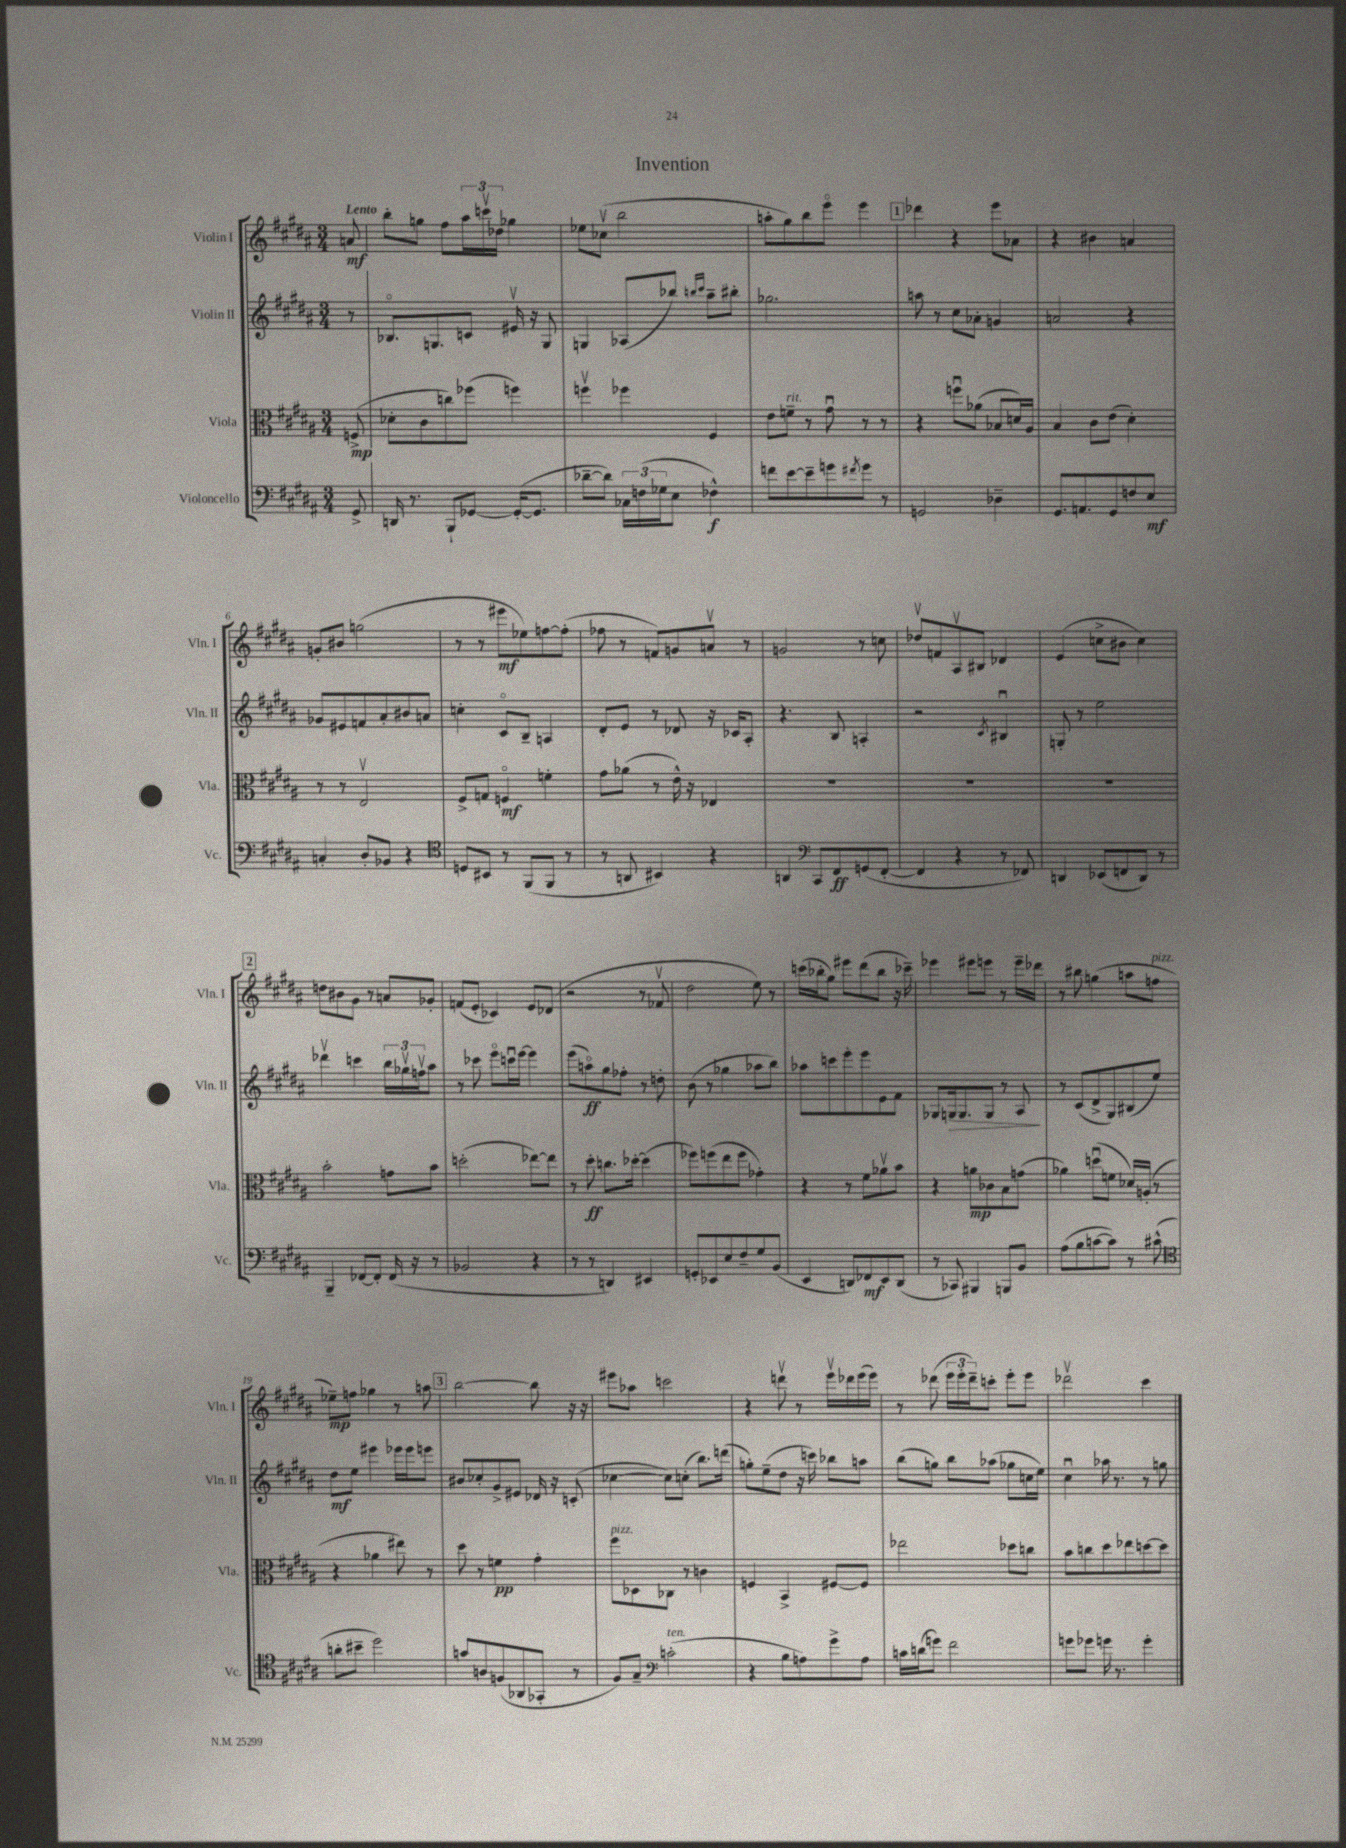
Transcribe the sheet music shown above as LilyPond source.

\header { title = "Invention" }
<<
\new StaffGroup <<
\new Staff = "s0" \with { instrumentName = "Violin I" shortInstrumentName = "Vln. I" } {
    \clef treble \key b \major \numericTimeSignature \time 3/4 \partial 8 \tempo "Lento"
    a'8\mf |
    b''8-. g''8 fis''8 \tuplet 3/2 { ais''16 c'''16\upbow des''16 } ges''4 |
    ees''8 ces''8\upbow( b''2 |
    a''8-. gis''8) b''8 e'''8\flageolet e'''4 |
    \mark \markup { \box "1" } des'''4 r4 e'''8 aes'8 |
    r4 bis'4 a'4 |
    g'8-. bis'8 g''2( |
    r8 r8 eis'''8\mf ees''8) f''8~ f''8-.( |
    fes''8 r8 f'8) g'8 a'8\upbow r8 |
    g'2 r8 c''8 |
    des''8\upbow f'8 ais8\upbow bis8 des'4 |
    e'4( c''8-> bis'8 c''4) |
    \mark \markup { \box "2" } d''8 bis'8 gis'8 r8 a'8 ges'8-. |
    f'8( e'8-. ces'4) e'8 des'8( |
    r2 r8 fes'8\upbow |
    dis''2 e''8) r8 |
    c'''16( bes''16-. gis''8) eis'''8 dis'''8( bes''8 r16 ces'''16--) |
    ees'''4 eis'''8 e'''8 r8 e'''16-- des'''16 |
    r8 bis''8 g''4( a''8 f''8^\markup { \italic "pizz." } |
    ees''8--\mp) f''8 ges''4 r8 a''8 |
    \mark \markup { \box "3" } b''2~ b''8 r16 r16 |
    eis'''8 aes''8 c'''2 |
    r4 d'''8\upbow r8 e'''16\upbow des'''16 e'''16( e'''16) |
    r8 des'''8( \tuplet 3/2 { e'''16 e'''16-. des'''16--) } c'''8-. e'''8-. e'''8 |
    des'''2\upbow cis'''4 \bar "|." |
}
\new Staff = "s1" \with { instrumentName = "Violin II" shortInstrumentName = "Vln. II" } {
    \clef treble \key b \major \numericTimeSignature \time 3/4 \partial 8
    r8 |
    bes8.\flageolet g8. c'8 eis'16\upbow r16 g8 |
    g4 aes8( bes''8) \grace { b''16 cis'''16 } ais''8-- bis''8-. |
    ges''2. |
    \mark \markup { \box "1" } a''8 r8 cis''8 aes'8-. g'4 |
    a'2 r4 |
    ges'8 eis'8 f'8 ais'8-. bis'8 a'8 |
    c''4-. cis'8\flageolet b8-- a4 |
    dis'8-. e'8 r8 des'8 r16 ces'16 ais8-. |
    r4. b8 a4-. |
    r2 \acciaccatura { cis'8 } bis4\downbow |
    g8-. r8 e''2 |
    \mark \markup { \box "2" } des'''4\upbow c'''4 \tuplet 3/2 { b''16 ges''16\upbow f''16\upbow } ais''8 |
    r8 ces'''8 e'''8\flageolet c'''16\downbow e'''16~ e'''4 |
    e'''8( a''8\flageolet\ff) gis''8 fes''8-. r8 d''8-. |
    b'8( r8 ges''4 aes''8 b''8) |
    aes''8 c'''8 e'''8-. e'''8 e'8 fis'8 |
    ges8 g16\> g8. g8 r8 ais8\! |
    r8 cis'8( dis'8-> gis8) bis8( e''8) |
    dis''8\mf e''8 eis'''4 ees'''16 ees'''16 e'''8 |
    \mark \markup { \box "3" } bis'8 ces''8-. gis'8-> eis'8 des'16 r16 c'8-.( |
    ces''4~ ces''8) c''8-.( b''8.) d'''16( |
    g''8-.) e''8--( dis''8 r16 c'''16) bes''8 a''8 |
    b''8( g''8) b''8 aes''8( ges''8 c''16 e''16) |
    cis''4\downbow aes''16 r8. r8 g''8 \bar "|." |
}
\new Staff = "s2" \with { instrumentName = "Viola" shortInstrumentName = "Vla." } {
    \clef alto \key b \major \numericTimeSignature \time 3/4 \partial 8
    f8->\mp( |
    des'8-. cis'8 c''8) fes''8( f''4) |
    f''4\upbow fes''4 fis4 |
    e'8 f'8--^\markup { \italic "rit." } r8 gis'8\downbow r8 r8 |
    \mark \markup { \box "1" } r4 f''8\downbow aes'8( bes8 d'16) ais16 |
    b4 cis'8 e'8( dis'4-.) |
    r8 r8 e2\upbow |
    fis8-> g8 f4\flageolet\mf f'4-. |
    gis'8 aes'8( r8 e'16-^) r16 ees4 |
    R2. |
    R2. |
    R2. |
    \mark \markup { \box "2" } b'2-. g'8 b'8 |
    d''2-.( ees''8~) ees''8 |
    r8 dis''8-.\ff c''8. des''16~-. des''4( |
    fes''8) f''8( e''8 f''8 ges'4-.) |
    r4 r8 fis'8 aes'8\upbow b'8 |
    r4 a'8\mp ces'8 b8 g'8( |
    aes'4) d''8\downbow( f'8 des'16) a16-.( r8 |
    r4 aes'4 eis''8) r8 |
    \mark \markup { \box "3" } dis''8 r8 f'4\pp gis'4-. |
    fis''8^\markup { \italic "pizz." } des8 ces8 r8 c'4 |
    f4 b,4-> fis8~ fis8 |
    ees''2 des''8 c''8 |
    b'8 c''8 dis''8 ees''8 d''8~ d''8 \bar "|." |
}
\new Staff = "s3" \with { instrumentName = "Violoncello" shortInstrumentName = "Vc." } {
    \clef bass \key b \major \numericTimeSignature \time 3/4 \partial 8
    gis,8-> |
    d,16 r8. b,,8-! ges,8~ ges,16~-.( ges,8. |
    des'8~-- des'8) \tuplet 3/2 { ces16 f16( ges16 } e8 fes4-^\f) |
    f'8 e'8~ e'8-- g'8 \acciaccatura { fis'8 } g'8 r8 |
    \mark \markup { \box "1" } g,2 des4-- |
    gis,8. a,8. gis,8 f8 e8\mf |
    c4-. dis8-. bes,8 r4 |
    \clef tenor d8 bis,8 r8 fis,8( fis,8 r8 |
    r8 a,8 bis,4) r4 |
    a,4 \clef bass cis,8 fis,8\ff g,8( fis,8~-. |
    fis,4 r4 r8 fes,8) |
    d,4 ees,8( f,8 d,8) r8 |
    \mark \markup { \box "2" } b,,4-- fes,8~ fes,8-. fes,16( r16 r8 |
    bes,2 r4 |
    r8 r8 d,4) eis,4 |
    g,8-. ees,8 e8 fis8-- gis8 b,8( |
    e,4 d,8) fes,8\mf e,8 d,8( |
    r8 ces,8) bis,,4 b,,8 b,8 |
    ais8( b8 c'8~ c'8) r8 cis'8-^( |
    \clef tenor a'8-. bis'8-- dis''2) |
    \mark \markup { \box "3" } g'8 a8 f8( aes,8 ges,8-. r8 |
    fis8) gis8-- \clef bass c'2-.^\markup { \italic "ten." }( |
    r4 b8 a8) gis'8-> a8 |
    c'16 d'16( g'8) fis'2 |
    g'8 ges'8 g'16 r8. g'4-. \bar "|." |
}
>>
>>
